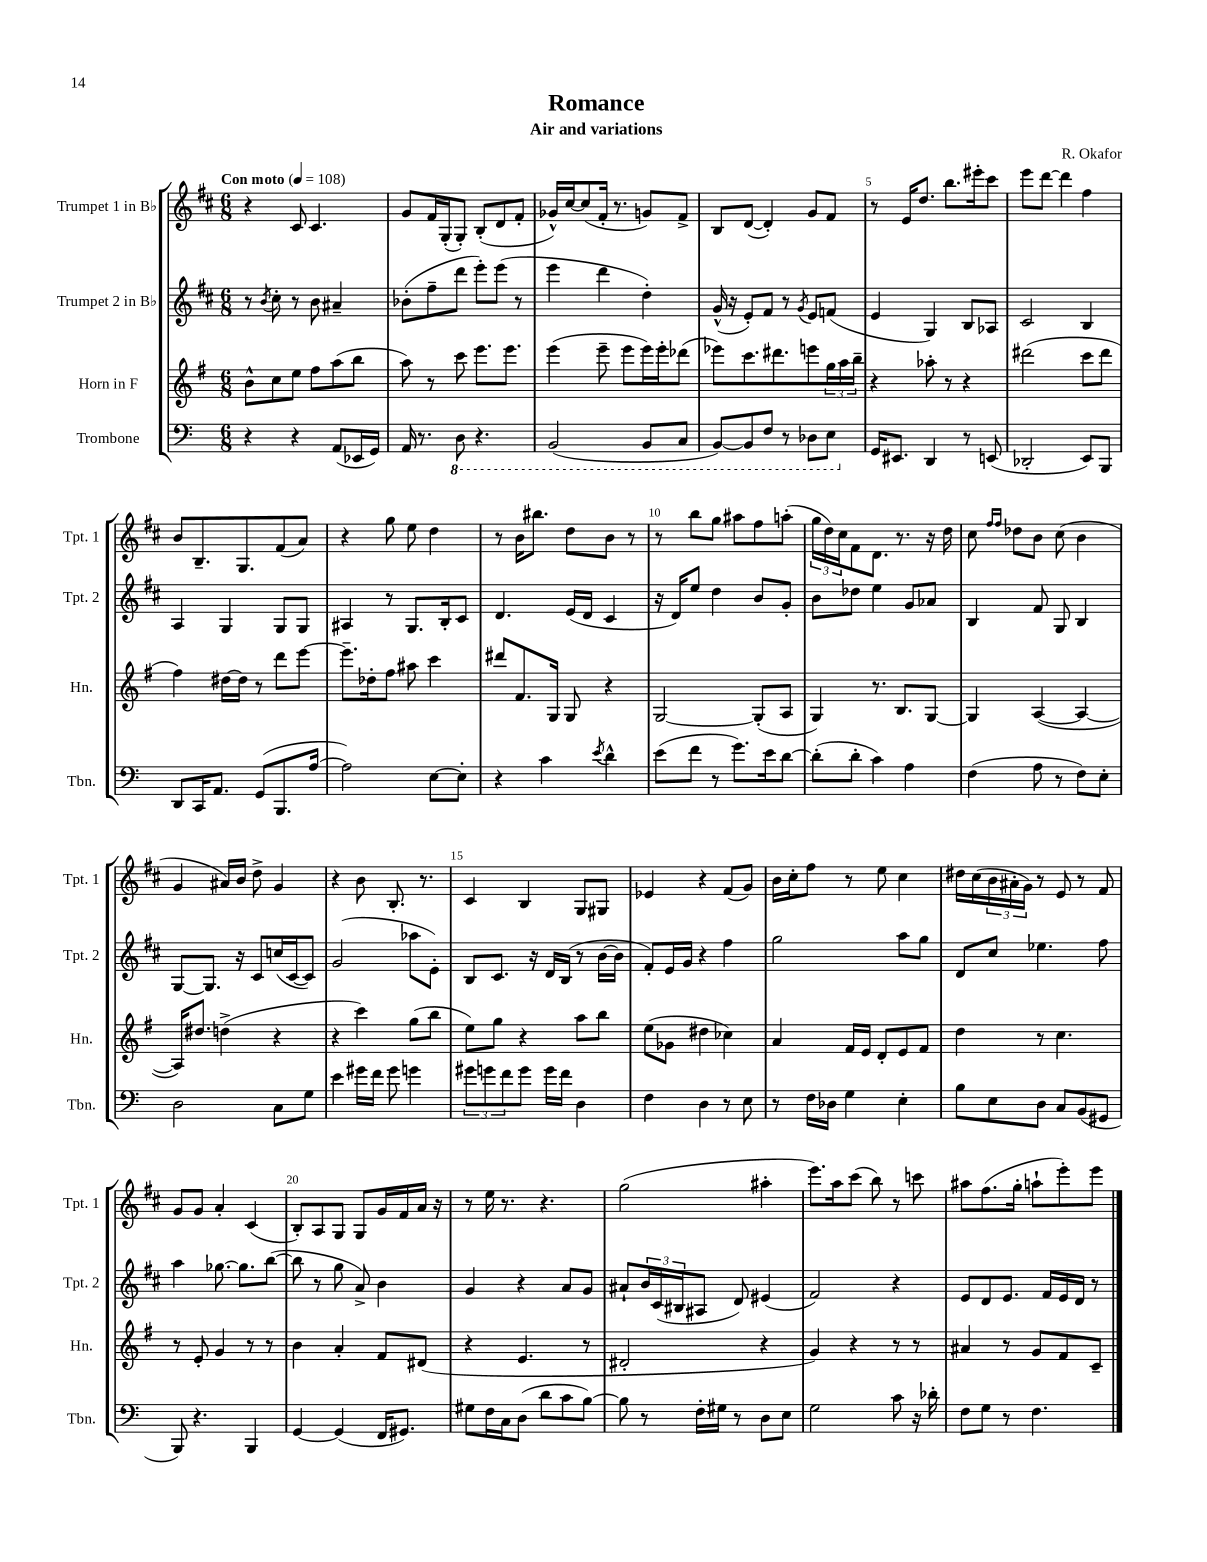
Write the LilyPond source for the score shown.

\header { title = "Romance" composer = "R. Okafor" subtitle = "Air and variations" }
<<
\new StaffGroup <<
\new Staff = "s0" \with { instrumentName = "Trumpet 1 in Bb" shortInstrumentName = "Tpt. 1" } {
    \clef treble \key d \major \numericTimeSignature \time 6/8 \tempo "Con moto" 4 = 108
    r4 cis'8 cis'4. |
    g'8 fis'16 g16-.( g8-.) b8-.( d'8 fis'8-. |
    ges'16-^) cis''16~ cis''8( fis'16-. r8. g'8) fis'8-> |
    b8 d'8~( d'4-.) g'8 fis'8 |
    r8 e'16 d''8. b''8. eis'''16-. cis'''8 |
    e'''8 d'''8~ d'''4 fis''4 |
    b'8 b8.-- g8. fis'8( a'8) |
    r4 g''8 e''8 d''4 |
    r8 b'16 bis''8. d''8 b'8 r8 |
    r8 b''8 g''8 ais''8 fis''8 a''8-.( |
    \tuplet 3/2 { g''16 d''16) cis''16 } fis'8 d'8. r8. r16 d''16 |
    cis''8 \grace { fis''16 fis''16 } des''8 b'8 cis''8( b'4 |
    g'4 ais'16) b'16 d''8-> g'4 |
    r4 b'8 b8.-. r8. |
    cis'4 b4 g8 gis8 |
    ees'4 r4 fis'8( g'8) |
    b'16 cis''16-. fis''8 r8 e''8 cis''4 |
    dis''16 cis''16( \tuplet 3/2 { b'16 ais'16-. g'16) } r8 e'8 r8 fis'8 |
    g'8 g'8 a'4-. cis'4( |
    b8-.) a8 g8 g8 g'16 fis'16 a'16 r16 |
    r8 e''16 r8. r4. |
    g''2( ais''4-. |
    e'''8.) a''16 cis'''8( b''8) r8 c'''8 |
    ais''8 fis''8.( g''16-. a''8-! e'''8-.) e'''8 \bar "|." |
}
\new Staff = "s1" \with { instrumentName = "Trumpet 2 in Bb" shortInstrumentName = "Tpt. 2" } {
    \clef treble \key d \major \numericTimeSignature \time 6/8
    r8 \acciaccatura { b'8 } cis''8-. r8 b'8 ais'4-- |
    bes'8-.( fis''8-- d'''8 e'''8-.) e'''8( r8 |
    e'''4 d'''4 d''4-.) |
    g'16-^( r16 e'8-.) fis'8 r8 \acciaccatura { g'8 } e'8 f'8( |
    e'4 g4) b8 aes8 |
    cis'2 b4 |
    a4 g4 g8 g8 |
    ais4 r8 g8. b16-. cis'8 |
    d'4. e'16( d'16 cis'4 |
    r16 d'16) e''8 d''4 b'8 g'8-. |
    b'8 des''8 e''4 g'8 aes'8 |
    b4 fis'8 g8 b4 |
    g8~ g8. r16 cis'8 c''16( cis'16~ cis'8) |
    g'2( aes''8 e'8-.) |
    b8 cis'8. r16 d'16 b16( r8 b'16~ b'16 |
    fis'8-.) e'16 g'16 r4 fis''4 |
    g''2 a''8 g''8 |
    d'8 cis''8 ees''4. fis''8 |
    a''4 ges''8.~ ges''8. b''8~( |
    b''8 r8 g''8 a'8->) b'4 |
    g'4 r4 a'8 g'8 |
    ais'8-! \tuplet 3/2 { b'16 cis'16( bis16 } ais8 d'8) eis'4( |
    fis'2) r4 |
    e'8 d'8 e'8. fis'16 e'16 d'16 r8 \bar "|." |
}
\new Staff = "s2" \with { instrumentName = "Horn in F" shortInstrumentName = "Hn." } {
    \clef treble \key g \major \numericTimeSignature \time 6/8
    b'8-^ c''8 e''8 fis''8 a''8( b''8 |
    a''8) r8 c'''8 e'''8. e'''8. |
    e'''4( e'''8-- e'''8 e'''16) e'''16-. des'''8( |
    ees'''8) c'''8. dis'''8. e'''8 \tuplet 3/2 { g''16 a''16 b''16-- } |
    r4 aes''8-. r8 r4 |
    dis'''2( c'''8 dis'''8 |
    fis''4) dis''16~ dis''16 r8 d'''8 e'''8~ |
    e'''8.-- des''16-. fis''8 ais''8 c'''4 |
    dis'''8 fis'8. g16 g8 r4 |
    g2~ g8-.( a8 |
    g4) r8. b8. g8~ |
    g4 a4~( a4~ |
    a16) dis''8. d''4->( r4 |
    r4 c'''4) g''8( b''8 |
    e''8) g''8 r4 a''8 b''8 |
    e''8( ges'8 dis''4 ces''4) |
    a'4 fis'16 e'16 d'8-. e'8 fis'8 |
    d''4 r8 c''4. |
    r8 e'8-. g'4 r8 r8 |
    b'4 a'4-. fis'8 dis'8( |
    r4 e'4. r8 |
    dis'2-. r4 |
    g'4) r4 r8 r8 |
    ais'4 r8 g'8 fis'8 c'8-- \bar "|." |
}
\new Staff = "s3" \with { instrumentName = "Trombone" shortInstrumentName = "Tbn." } {
    \clef bass \key c \major \numericTimeSignature \time 6/8
    r4 r4 a,8( ees,16 g,16) |
    a,16 r8. \ottava #-1 d,8 r4. |
    b,,2( b,,8 c,8 |
    b,,8~) b,,8 f,8 r8 des,8 e,8 \ottava #0 |
    g,16 eis,8. d,4 r8 e,8( |
    des,2-. e,8) b,,8 |
    d,8 c,16 a,8. g,8( b,,8. a16~ |
    a2) e8~ e8-. |
    r4 c'4 \acciaccatura { e'8 } d'4-^ |
    e'8( f'8 r8 g'8.) e'16 d'8~ |
    d'8-.( d'8-. c'4) a4 |
    f4( a8 r8 f8) e8-. |
    d2 c8 g8 |
    e'4 gis'16 f'16 gis'8 g'4 |
    \tuplet 3/2 { gis'8 g'8 f'8 } g'8 g'16 f'16 d4 |
    f4 d4 r8 e8 |
    r8 f16 des16 g4 e4-. |
    b8 e8 d8 c8 b,8( gis,8 |
    b,,8) r4. b,,4 |
    g,4~ g,4( f,16 gis,8.) |
    gis8 f16 c16 d8( d'8 c'8 b8~) |
    b8 r8 f16-. gis16 r8 d8 e8 |
    g2 c'8 r16 des'16-. |
    f8 g8 r8 f4. \bar "|." |
}
>>
>>
\layout { \context { \Score \override BarNumber.break-visibility = ##(#f #t #t) barNumberVisibility = #(every-nth-bar-number-visible 5) } }
